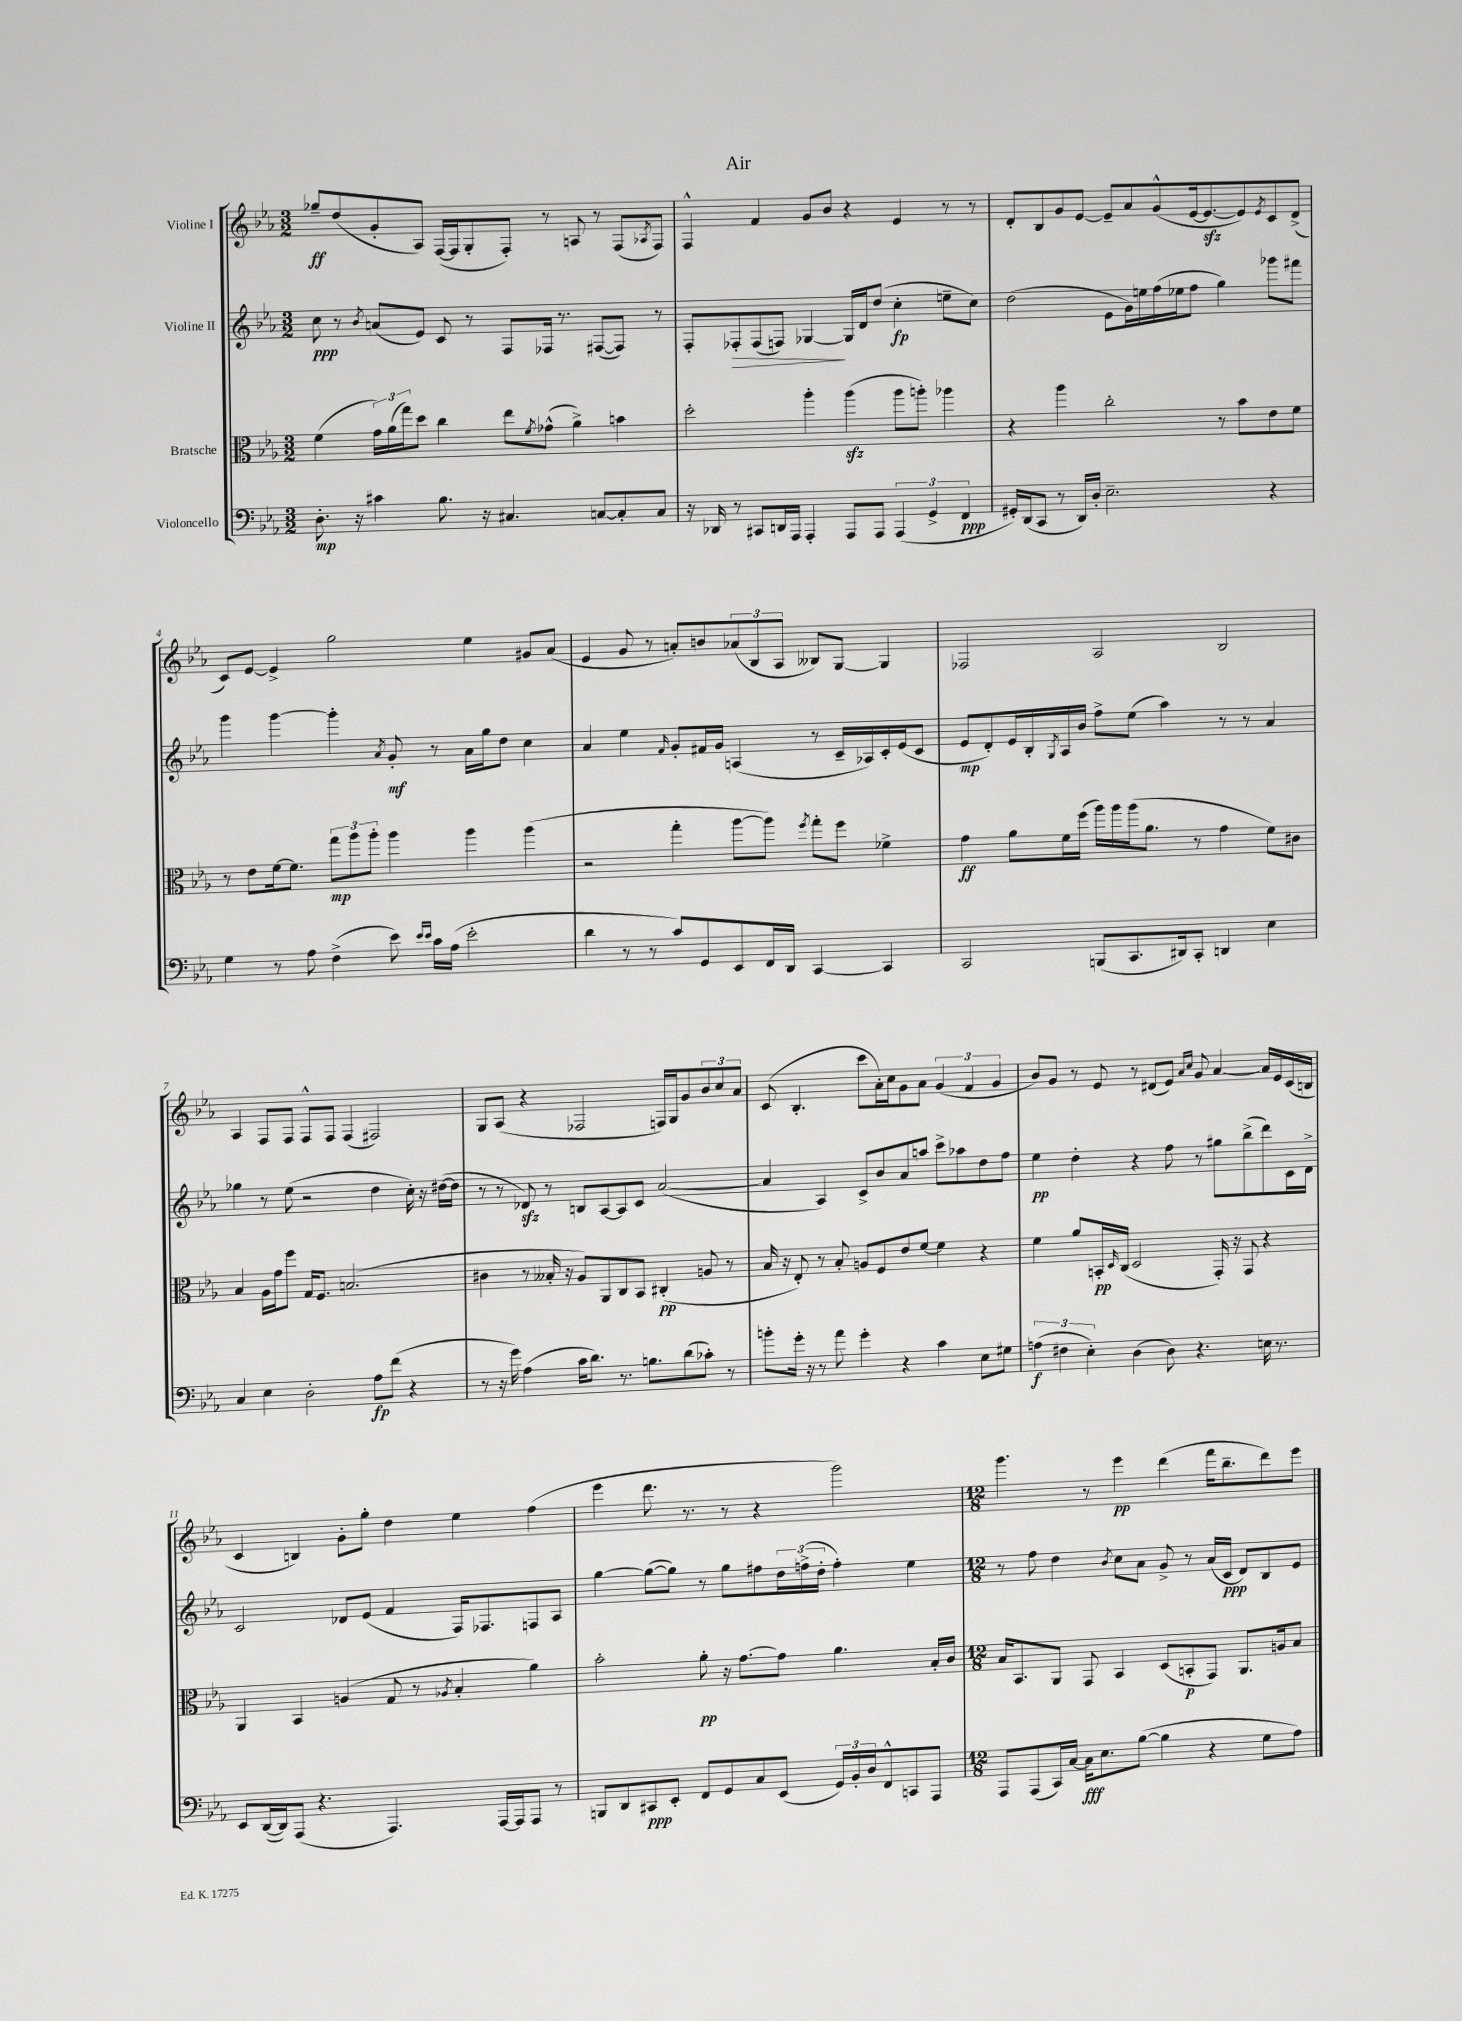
\header { title = "Air" }
<<
\new StaffGroup <<
\new Staff = "s0" \with { instrumentName = "Violine I" } {
    \clef treble \key ees \major \numericTimeSignature \time 3/2
    ges''8--\ff d''8( g'8-. aes8) f16~( f16 g8-. f8-.) r8 a8 r8 f8( \acciaccatura { aes8 } f8) |
    f4-^ f'4 g'8 bes'8 r4 ees'4 r8 r8 |
    d'8-. bes8 g'8 ees'8~ ees'8-- aes'8 g'8-^( ees'16~ ees'8.~\sfz ees'8) \acciaccatura { ees'8 } c'8 d'8->( |
    c'8) ees'8~ ees'4-> g''2 ees''4 gis'8 aes'8( |
    ees'4 g'8 r8 a'8-.) b'8 \tuplet 3/2 { aes'8( bes8 aes8 } beses8) g8~ g4 |
    fes2 aes2 bes2 |
    aes4 f8 f8 f8-^ f8 f4( fis2) |
    g8 aes8( r4 fes2 f16) g16 g'8 \tuplet 3/2 { bes'8 c''8 aes'8 } |
    c'8( bes4.-. c'''8 aes'16-.) c''16 g'8 aes'8 \tuplet 3/2 { g'4( f'4 g'4 } |
    bes'8) g'8 r8 ees'8 r8 dis'8( ees'8) \grace { aes'16 c''16 } g'8 aes'4~ aes'16 ees'16 c'16( b16 |
    c'4 b4) g'8-. g''8-. d''4 ees''4 f''4( |
    ees'''4 d'''8. r8. r8 r4 g'''2) |
    \numericTimeSignature \time 12/8 g'''4. r8 ees'''4\pp d'''4( f'''16 bes''8.-- d'''8) ees'''8 \bar "|." |
}
\new Staff = "s1" \with { instrumentName = "Violine II" } {
    \clef treble \key ees \major \numericTimeSignature \time 3/2
    c''8\ppp r8 \acciaccatura { bes'8 } a'8( ees'8) c'8 r8 f8 fes16 r8. fis8~( fis8) r8 |
    f8-. fes8-.\> fes8( f8) ges4~\! ges16 d'16 d''8( c''4-.\fp e''8-- c''8) |
    d''2( ees'8 g'16) e''16 f''16( ees''16 f''8 g''4) ges'''8 fis'''8 |
    g'''4 g'''4~ g'''4-. \acciaccatura { aes'8 } g'8-.\mf r8 aes'16 g''16 d''8 c''4 |
    aes'4 ees''4 \grace { f'16 } g'8-. fis'16 g'16 a4( r8 c'16-- aes16) c'16-. ees'16( c'8 |
    ees'8\mp d'8-.) ees'16 bes16-. \acciaccatura { g8 } aes16 bes'16 f''8-> ees''8( aes''4) r8 r8 aes'4 |
    ges''4 r8 ees''8( r2 d''4 c''16-.) r16 dis''16~( dis''16 |
    r8 r8 des'8\sfz) r8 b8 aes8~ aes8 c'8 aes'2~( |
    aes'4 aes4) c'8-> bes'8 aes'8 a''8 c'''8-> aes''8 d''8 f''8 |
    ees''4\pp d''4-. r4 f''8 r8 gis''8 bes''8->( d'''8) c'16 d'16-> |
    c'2 des'8 ees'8( f'4 f16) fes8. f8 aes8 |
    g''4~ g''8~( g''8) r8 g''8 fis''8 \tuplet 3/2 { d''16 f''16->( d''16-. } f''4-.) ees''4 |
    \numericTimeSignature \time 12/8 r8 f''8 d''4 \acciaccatura { bes'8 } c''8 aes'8 g'8-> r8 aes'16( c'16\ppp d'8) bes8 ees'8 \bar "|." |
}
\new Staff = "s2" \with { instrumentName = "Bratsche" } {
    \clef alto \key ees \major \numericTimeSignature \time 3/2
    f'4( \tuplet 3/2 { g'16) aes'16( g''16) } d''8 c''4 ees''8 \acciaccatura { f'8 } ges'8-^( aes'4->) b'4 |
    d''2-. aes''4-. aes''4\sfz( aes''8 a''8-.) aes''4 |
    r4 aes''4 c''2-. r8 bes'8 ees'8 f'8 |
    r8 ees'8 f'16~ f'8. \tuplet 3/2 { g''8\mp aes''8 aes''8-. } aes''4 aes''4 aes''4( |
    r2 g''4-. aes''8~ aes''8) \acciaccatura { f''8 } g''8-. f''8 fes'4-> |
    g'4\ff aes'8 f'16 f''16( aes''16) aes''16 aes''16( aes'8. r8 g'4 f'8) cis'8 |
    bes4 aes16 g'16 f''8 g16 f8. b2.( |
    cis'4 r8 beses16-. r16 aes8) aes,8 c8 bes,8 cis4-.\pp( a8 r8 |
    bes16 r16 ees8-.) r8 bes8-. a8 f8 ees'8 f'8~ f'4 r4 |
    f'4 aes'8 b,16-.\pp \grace { d16 } c16( d2 g,16-.) r16 g,8 r4 |
    aes,4 bes,4 a4( g8 r8 \acciaccatura { aes8 } bes4-. aes'4) |
    bes'2-. aes'8-.\pp r16 g'8.~ g'8 aes'4. bes16-. c'16 |
    \numericTimeSignature \time 12/8 bes16 bes,8. aes,8 g,8 bes,4 d8( b,8-.\p g,8) aes,8. a16 bes8 \bar "|." |
}
\new Staff = "s3" \with { instrumentName = "Violoncello" } {
    \clef bass \key ees \major \numericTimeSignature \time 3/2
    d8.-.\mp r16 cis'4 bes8. r16 cis4. c8~ c8-. c8 |
    r16 des,16 r8 cis,8 d,16 aes,,16 aes,,4-. aes,,8 aes,,8 \tuplet 3/2 { aes,,4( g,4-> f,4\ppp } |
    gis,16-.) d,16( c,8 r8 d,16) d16-. ees2.-- r4 |
    g4 r8 aes8 f4->( ees'8) \grace { ees'16 ees'16 } c'16 aes16( ees'2-. |
    d'4 r8 r8 c'8) g,8 ees,8 f,16 d,16 c,4~ c,4 |
    c,2 b,,8( c,8. dis,16) c,8-. d,4 ees4 |
    c4 ees4 d2-. aes8\fp f'8( r4 |
    r8 r16 g'16) aes4( c'16 d'8.) r8. b8. d'8( ces'8-.) r8 |
    b'8-. g'16-. r16 r8 aes'8 g'4-. r4 c'4 ees8 gis8 |
    \tuplet 3/2 { a4\f( fis4 ees4-.) } d4( d8) r4. e16 r8. |
    ees,8 d,16~( d,16) aes,,8( r4. aes,,4.) aes,,16~ aes,,16 aes,,8 r8 |
    b,,8 d,8 cis,8\ppp ees,8-. f,8 g,8 c8 ees,8( \tuplet 3/2 { g,16) bes,16-. d16 } f,8-^ c,8 aes,,8 |
    \numericTimeSignature \time 12/8 aes,,8 aes,,8( c,16) c16~ c16\fff ees8. bes8~( bes4 r4 g8 aes8) \bar "|." |
}
>>
>>
